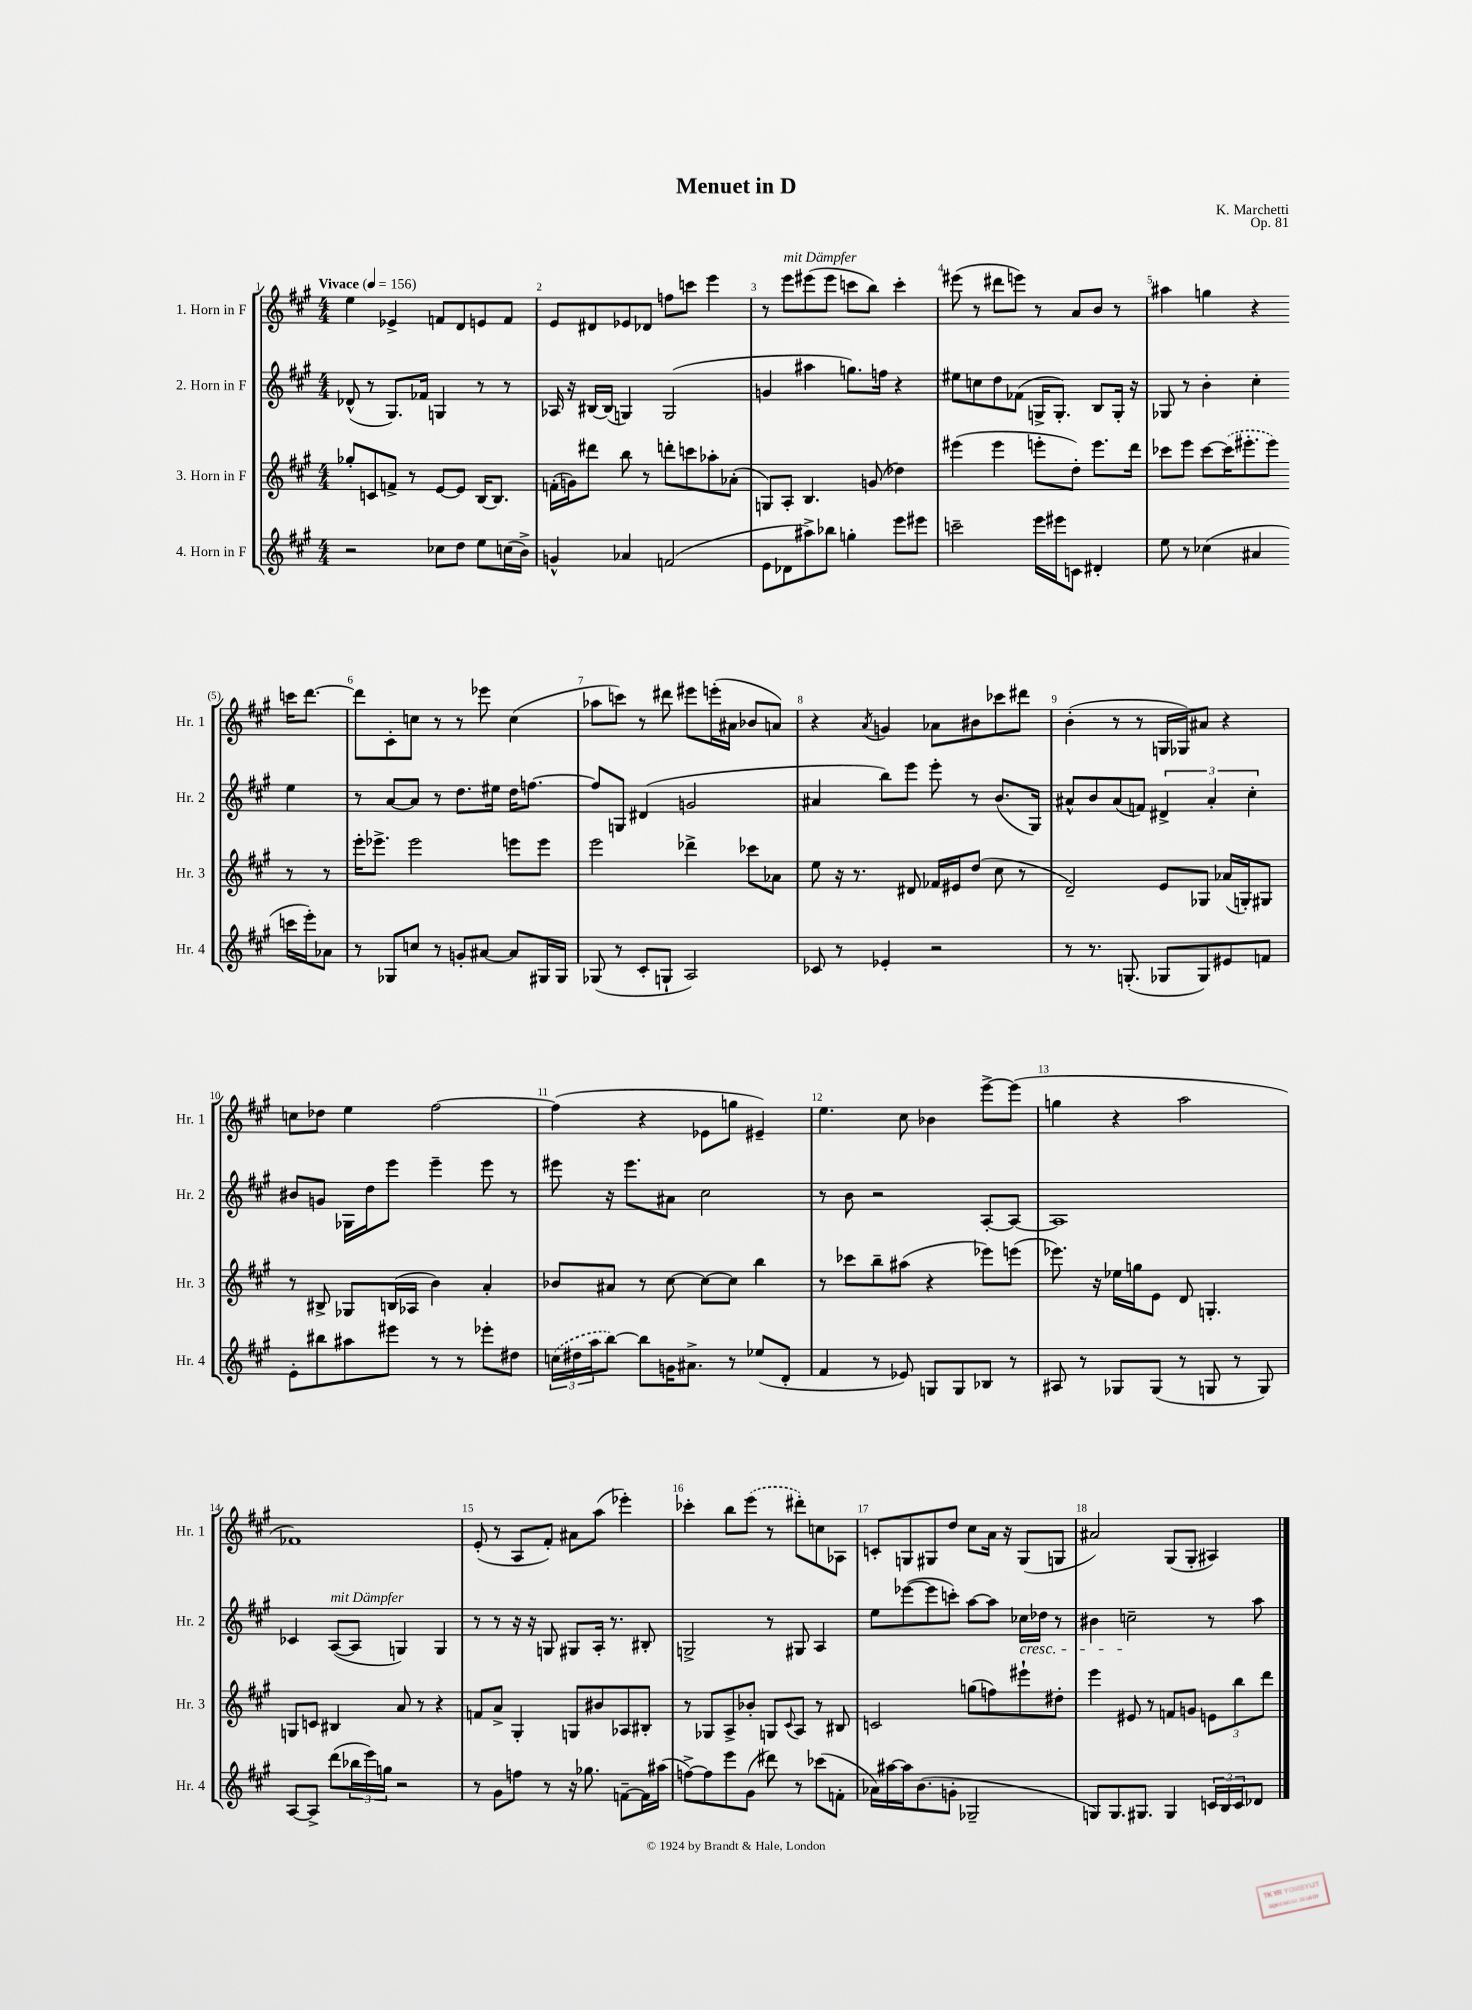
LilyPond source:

\header { title = "Menuet in D" composer = "K. Marchetti" opus = "Op. 81" }
<<
\new StaffGroup <<
\new Staff = "s0" \with { instrumentName = "1. Horn in F" shortInstrumentName = "Hr. 1" } {
    \clef treble \key a \major \numericTimeSignature \time 4/4 \tempo "Vivace" 4 = 156
    e''4 ees'4-> f'8 d'8 e'8 f'8 |
    e'8 dis'8 ees'8 des'8 f''8 c'''8 e'''4 |
    r8 e'''8^\markup { \italic "mit Dämpfer" } eis'''8( eis'''8 c'''8 b''8) c'''4-. |
    eis'''8( r8 dis'''8 e'''8) r8 a'8 b'8 r8 |
    ais''4 g''4 r4 c'''16 d'''8.~ |
    d'''8 cis'8-. c''8 r8 r8 ees'''8 c''4( |
    aes''8 c'''8) r8 dis'''8 eis'''8 e'''16-.( ais'16 bes'8 a'8) |
    r4 \acciaccatura { a'8 } g'4 aes'8 bis'8 ces'''8 dis'''8 |
    b'4-.( r8 r8 g16 ges16) ais'8 r4 |
    c''8 des''8 e''4 fis''2~ |
    fis''4( r4 ees'8 g''8 eis'4--) |
    e''4. cis''8 bes'4 e'''8~-> e'''8( |
    g''4 r4 a''2 |
    fes'1) |
    e'8-.( r8 a8 fis'8-.) ais'8 a''8( ees'''4-.) |
    ces'''4-. b''8 \once \slurDashed e'''8( r8 dis'''8-.) c''8 aes8 |
    c'8-. g8 gis8 d''8 cis''8 a'16 r16 gis8( g8 |
    ais'2) gis8( gis8-. ais4) \bar "|." |
}
\new Staff = "s1" \with { instrumentName = "2. Horn in F" shortInstrumentName = "Hr. 2" } {
    \clef treble \key a \major \numericTimeSignature \time 4/4
    des'8-^( r8 gis8.) fes'16 g4 r8 r8 |
    aes16 r16 bis16~ bis16( g4) g2( |
    g'4 ais''4 g''8.) f''16 r4 |
    eis''8 c''8 d''8 fes'8( g16-> g8.-.) b8 g16-. r16 |
    ges8 r8 b'4-. cis''4-. e''4 |
    r8 a'8~ a'8 r8 d''8. eis''16 d''16 f''8.~ |
    f''8 g8 dis'4( g'2 |
    ais'4 b''8) e'''8 e'''8-. r8 b'8.( gis16) |
    ais'8-^ b'8 ais'8( f'8) \tuplet 3/2 { dis'4-> ais'4-. cis''4-. } |
    bis'8 g'8 ges16 d''16 e'''8 e'''4-- e'''8 r8 |
    eis'''8 r16 eis'''8. ais'8 cis''2 |
    r8 b'8 r2 a8~-. a8~ |
    a1 |
    ces'4 a8~^\markup { \italic "mit Dämpfer" }( a8 g4) g4 |
    r8 r8 r16 r16 g8 gis8 a16-. r8. bis8-. |
    g2-> r8 gis8 a4 |
    e''8 ees'''8~( ees'''8 c'''8-.) a''8~ a''8 ces''16\cresc des''16 r8 |
    bis'4 c''2--\! r8 a''8 \bar "|." |
}
\new Staff = "s2" \with { instrumentName = "3. Horn in F" shortInstrumentName = "Hr. 3" } {
    \clef treble \key a \major \numericTimeSignature \time 4/4
    ges''8-. c'8 f'8-> r8 e'8~ e'8 b16~ b8. |
    f'16-.( g'16) dis'''8 b''8 r8 d'''8-. c'''8 aes''8-. aes'8-.( |
    g8) a8-. b4. g'8( des''4) |
    eis'''4( eis'''4 e'''8-. d''8-.) e'''8. d'''16 |
    ces'''8 e'''8 ces'''8~ \once \slurDashed ces'''16( eis'''8.-. eis'''8) r8 r8 |
    e'''16-. ees'''8.-> ees'''2 e'''8 e'''8 |
    e'''2 des'''4-> ces'''8 aes'8 |
    e''8 r16 r8. dis'8 fes'16 eis'16 d''8( cis''8 r8 |
    d'2--) e'8 ges8 aes'16( g16-.) gis8 |
    r8 bis8-> ges8 b16( aes16 b'4) a'4-. |
    bes'8 ais'8 r8 cis''8~ cis''8~ cis''8 b''4 |
    r8 ces'''8 b''8-- ais''8( r4 ees'''8) e'''8( |
    ees'''8.) r16 ees''16 g''16 e'8 d'8 g4.-. |
    g8 c'8 bis4 a'8 r8 r4 |
    f'8 a'8-> gis4-. g8 bis'8 aes8 bis8-. |
    r8 ges8 a8-> bes'8-. g8 \appoggiatura { cis'8 } a8 r8 bis8 |
    c'2 g''8( f''8) eis'''8-! dis''8-. |
    e'''4 eis'8 r8 f'8 g'8 \tuplet 3/2 { e'8 b''8 d'''8 } \bar "|." |
}
\new Staff = "s3" \with { instrumentName = "4. Horn in F" shortInstrumentName = "Hr. 4" } {
    \clef treble \key a \major \numericTimeSignature \time 4/4
    r2 ces''8 d''8 e''8 c''16( b'16->) |
    g'4-^ aes'4 f'2( |
    e'8 des'8 ais''8->) bes''8 g''4-. e'''8 eis'''8 |
    c'''2-- e'''16 eis'''16 c'8 dis'4-. |
    e''8 r8 ces''4( ais'4 c'''16 e'''16-.) aes'8 |
    r8 ges8 c''8 r8 g'8-. ais'8~ ais'8 gis16 gis16 |
    ges8( r8 cis'8-. g8-! a2) |
    ces'8 r8 ees'4-. r2 |
    r8 r8. g8.-.( ges8 ges8) eis'8 f'8 |
    e'8-. bis''8 ais''8 eis'''8 r8 r8 ees'''8-. dis''8 |
    \tuplet 3/2 { \once \slurDashed c''16( dis''16 a''16 } b''8~) b''8 g'16 ais'8.-> r8 ees''8( d'8-. |
    fis'4 r8 ees'8) g8 g8 bes8 r8 |
    ais8 r8 ges8 ges8( r8 g8 r8 g8) |
    a8~ a8-> d'''8( \tuplet 3/2 { bes''16 e'''16) g''16 } r2 |
    r8 gis'8 f''8 r8 r16 ges''8. f'8~-- f'16 ais''16( |
    f''8~->) f''8 e'''8 gis'8( dis'''8) r8 ces'''8( f'8-. |
    aes'16) ais''16~ ais''16 b'8.( g'8-. ges2-- |
    g8) g8. gis8. gis4 \tuplet 3/2 { c'16 b16 c'16 } des'8 \bar "|." |
}
>>
>>
\layout { \context { \Score \override BarNumber.break-visibility = ##(#f #t #t) barNumberVisibility = #all-bar-numbers-visible } }
